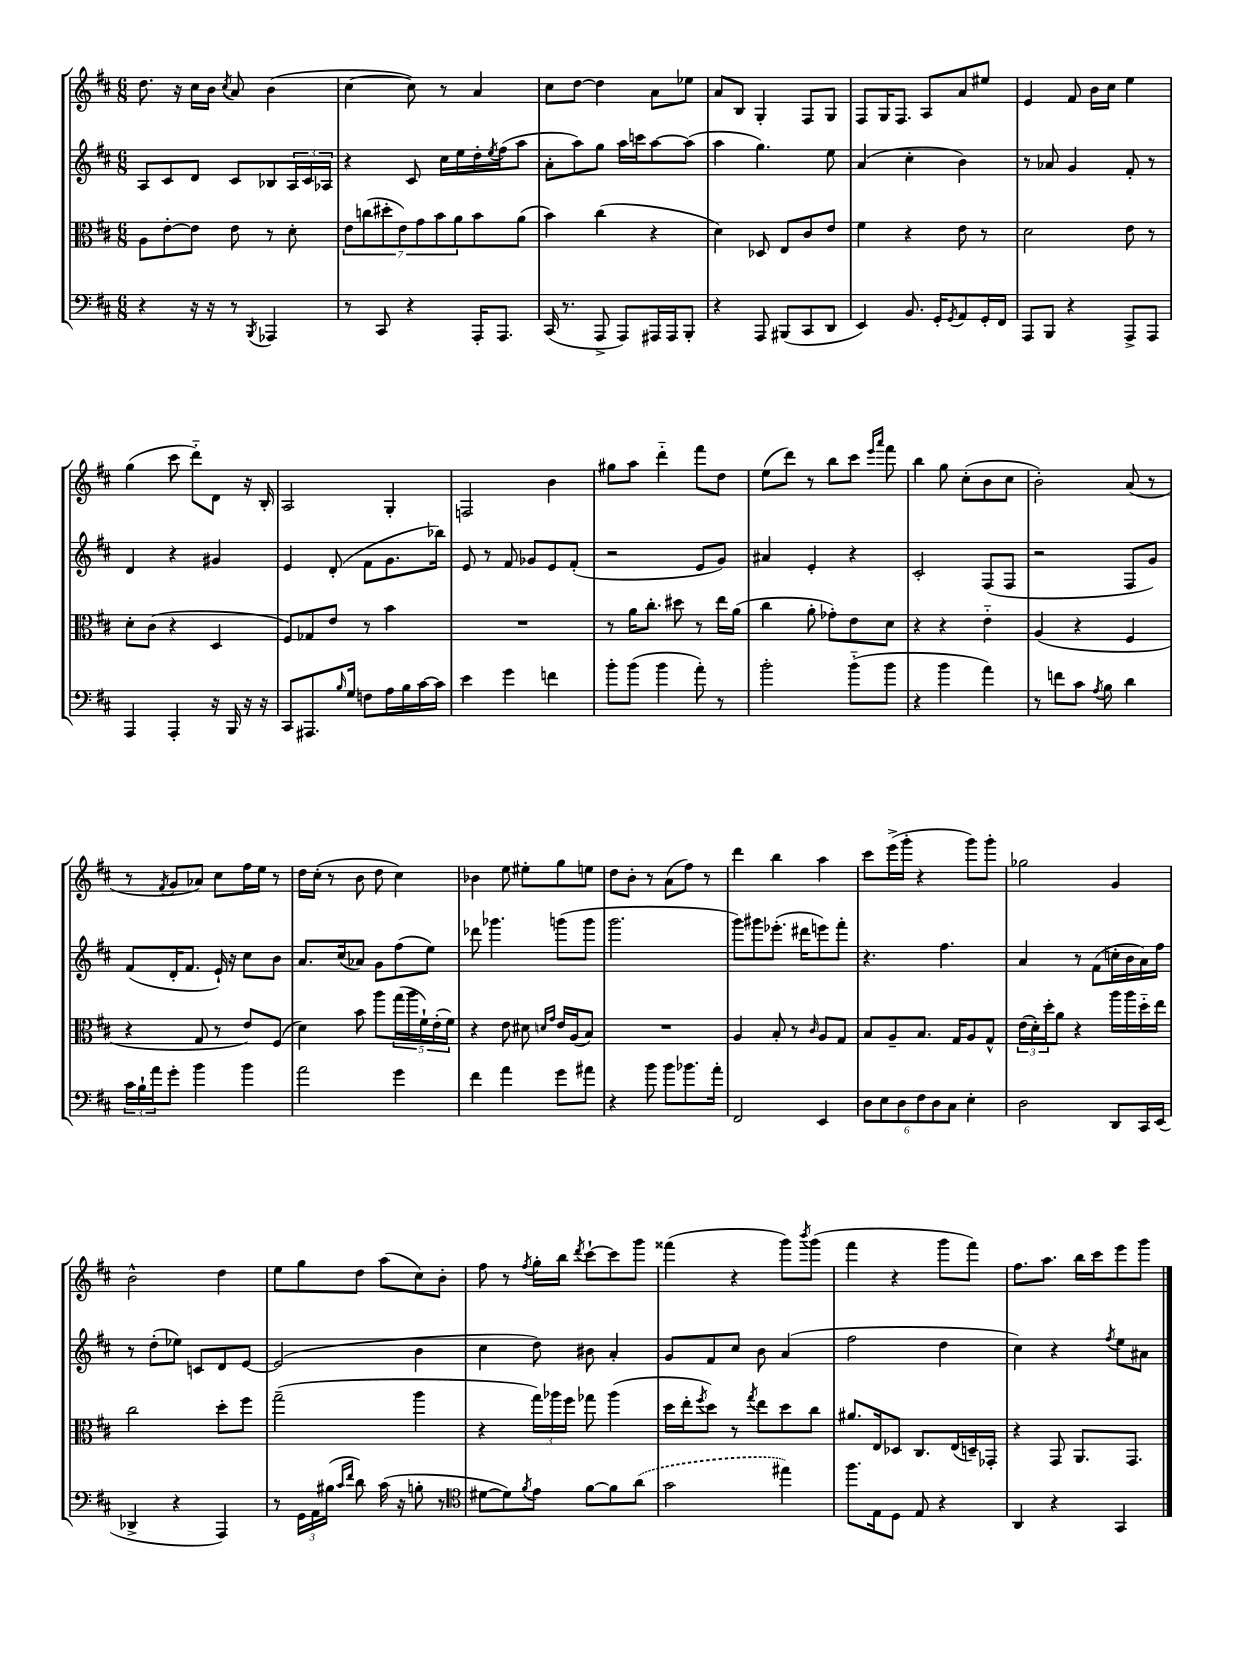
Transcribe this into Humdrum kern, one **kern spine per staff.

**kern	**kern	**kern	**kern
*staff4	*staff3	*staff2	*staff1
*clefF4	*clefC3	*clefG2	*clefG2
*k[f#c#]	*k[f#c#]	*k[f#c#]	*k[f#c#]
*M6/8	*M6/8	*M6/8	*M6/8
4r	8A\L	8A/L	8.dd\
.	[8e'\	8c#/	.
.	.	.	16r
16r	8e\]J	8d/J	16cc#\LL
16r	.	.	16b\JJ
.	.	.	8qcc#/
8r	8e\	8c#/L	8a/
8qBBB/	.	.	.
4AAA-/	8r	8B-/	(4b\
.	8d'\	24A/L	.
.	.	24c#/	.
.	.	24A-/JJ	.
=	=	=	=
8r	14e\L	4r	[4cc#\
.	(14cc\	.	.
8CC#/	.	.	.
.	14dd#'\	.	.
.	14e\)	.	.
4r	.	8c#/	8cc#\])
.	14g\	.	.
.	14b\	.	.
.	.	16cc#\LL	8r
.	14a\	.	.
.	.	16ee\	.
16AAA'/LK	8b\	16dd'\	4a/
.	.	8qee/	.
8.AAA/J	.	(16ff#\J	.
.	(8a\J	8aa\J	.
=	=	=	=
(16CC#/	4b\)	8a'\L	8cc#\L
8.r	.	.	.
.	.	8aa\)	[8dd\J
8AAA^/	(4cc#\	8gg\J	4dd\]
8AAA/L)	.	16aa\LL	.
.	.	16ccc\J	.
16AAA#/L	4r	[8aa\	8a\L
16AAA#/J	.	.	.
8BBB'/J	.	(8aa\]J	8ee-\J
=	=	=	=
4r	4d\)	4aa\	8a/L
.	.	.	8B/J
8AAA/	8D-/	4.gg\)	4G'/
(8BBB#/L	8E/L	.	.
8CC#/	8c#/	.	8F#/L
8DD/J	8e/J	8ee\	8G/J
=	=	=	=
4EE/)	4f#\	(4a/	8F#/L
.	.	.	16G/K
.	.	.	8.F#/J
8.BB/	4r	4cc#'\	.
.	.	.	8A/L
16GG'/LK	.	.	.
8qGG/	.	.	.
8AA/	8e\	4b\)	8a/
16GG'/L	8r	.	8ee#/J
16FF#/JJ	.	.	.
=	=	=	=
8AAA/L	2d\	8r	4e/
8BBB/J	.	8a-/	.
4r	.	4g/	8f#/
.	.	.	16b\LL
.	.	.	16cc#\JJ
8AAA^/L	8e\	8f#'/	4ee\
8AAA/J	8r	8r	.
=	=	=	=
4AAA/	8d'\L	4d/	(4gg\
.	(8c#\J	.	.
4AAA'/	4r	4r	8ccc#\
.	.	.	8ddd'~\L)
16r	4D/	4g#/	8d\J
16BBB/	.	.	.
16r	.	.	16r
16r	.	.	16B'/
=	=	=	=
8CC#/L	8F#/L)	4e/	2A/
8.AAA#/	8G-/	.	.
.	8e/J	(8d'/	.
16qqB/	.	.	.
16G/Jk	.	.	.
8F\L	8r	8f#\L	.
16A\L	4b\	8.g\	4G'/
16B\	.	.	.
[16c#\	.	.	.
16c#\]JJ	.	16bb-\Jk)	.
=	=	=	=
4e\	2.r	8e/	2F/
.	.	8r	.
4g\	.	8f#/	.
.	.	8g-/L	.
4f\	.	8e/	4b\
.	.	(8f#'/J	.
=	=	=	=
8b'\L	8r	2r	8gg#\L
(8b\J	16a\LK	.	8aa\J
.	8.cc#'\J	.	.
4b\	.	.	4ddd'~\
.	8dd#\	.	.
8a'\)	8r	8e/L	8fff#\L
8r	16ee\LL	8g/J)	8dd\J
.	(16a\JJ	.	.
=	=	=	=
2b'\	4cc#\	4a#/	(8ee\L
.	.	.	8ddd\J)
.	8a'\	4e'/	8r
.	8g-'\L)	.	8bb\L
(8b'~\L	8e\	4r	8ccc#\J
.	.	.	16qqeee/LL
.	.	.	16qqaaa/JJ
8b\J	8d\J	.	8fff#\
=	=	=	=
4r	4r	2c#'/	4bb\
4b\	4r	.	8gg\
.	.	.	(8cc#'\L
4a\)	4e'~\	(8F#/L	8b\
.	.	8F#/J	8cc#\J
=	=	=	=
8r	(4A/	2r	2b'\)
8f\L	.	.	.
8c#\J	4r	.	.
8qA/	.	.	.
8B\	.	.	.
4d\	4F#/	8F#/L	(8a/
.	.	8g/J)	8r
=	=	=	=
24c#\LL	4r	(8f#/L	8r
24B`\	.	.	.
24a\J	.	.	.
.	.	.	8qf#/
8g'\J	.	16d'/K	8g/L
.	.	8.f#/J	.
4b\	8G/	.	8a-/J)
.	8r	16e`/)	8cc#\L
.	.	16r	.
4b\	8e/L)	8cc#\L	16ff#\L
.	.	.	16ee\JJ
.	(8F#/J	8b\J	8r
=	=	=	=
2a\	4d\)	8.a/L	16dd\LL
.	.	.	(16cc#'\JJ
.	.	.	8r
.	.	(16cc#/k	.
.	8b\	8a-/J)	8b\
.	8aa\L	8g\L	8dd\
4g\	(20gg\L	(8ff#\	4cc#\)
.	20aa\	.	.
.	20f#`\)	.	.
.	.	8ee\J)	.
.	(20e'\	.	.
.	20f#\JJ)	.	.
=	=	=	=
4f#\	4r	8ddd-\	4b-\
.	.	4.ggg-\	.
4a\	8e\	.	8ee\
.	8d#\	.	8ee#'\L
.	16qqd/LL	.	.
.	16qqg/JJ	.	.
8g\L	16e/LL	(8ggg\L	8gg\
.	(16A/J	.	.
8a#\J	8B/J)	8ggg\J	8ee\J
=	=	=	=
4r	2.r	2.ggg\	8dd\L
.	.	.	8b'\J
8b\	.	.	8r
8b\L	.	.	(8a\L
8.b-\	.	.	8ff#\J)
.	.	.	8r
16a'\Jk	.	.	.
=	=	=	=
2FF#/	4A/	8ggg\L)	4ddd\
.	.	8ggg#\	.
.	8B'/	(8.eee-'\J	4bb\
.	8r	.	.
.	.	16ddd#\LK	.
.	16qqc#/	.	.
4EE/	8A/L	8eee\)	4aa\
.	8G/J	8fff#'\J	.
=	=	=	=
12D\L	8B/L	4.r	8ccc#\L
12E\	.	.	.
.	8A~/	.	(16eee^\L
12D\	.	.	.
.	.	.	16ggg'\JJ
12F#\	8.B/J	.	4r
12D\	.	.	.
.	.	4.ff#\	.
12C#\J	.	.	.
.	16G/LK	.	.
4E'\	8A/	.	8ggg\L)
.	8G^^/J	.	8ggg'\J
=	=	=	=
2D\	(24e\LL	4a/	2gg-\
.	24d'\)	.	.
.	24dd'\J	.	.
.	8a\J	.	.
.	4r	8r	.
.	.	(8f#\L	.
8DD/L	16aa\LL	16cc'\L	4g/
.	16aa\	16b\	.
16CC#/L	16dd'~\	16a\)	.
(16EE/JJ	16ee\JJ	16ff#\JJ	.
=	=	=	=
4DD-^/	2cc#\	8r	2b^^\
.	.	(8dd'\L	.
4r	.	8ee-\J)	.
.	.	8c/L	.
4AAA/)	8dd'\L	8d/	4dd\
.	8ff#\J	[8e/J	.
=	=	=	=
8r	(2gg~\	(2e/]	8ee\L
24GG\LL	.	.	8gg\
24AA\	.	.	.
(24B#\JJ	.	.	.
16qqc#/LL	.	.	.
16qqf#/JJ	.	.	.
8d\)	.	.	8dd\J
(16c#\	.	.	(8aa\L
16r	.	.	.
8B'\	4aa\	4b\	8cc#\)
8r	.	.	8b'\J
=	=	=	=
*clefC4	*	*	*
[8d#\L	4r	4cc#\	8ff#\
8d#\])	.	.	8r
8qf#/	.	.	8qff#/
8e\J	24gg\LL)	8dd\)	16gg'\LL
.	24aa-\	.	.
.	.	.	16bb\JJ
.	24ff#\JJ	.	.
.	.	.	8qddd/
[8f#\L	8gg-\	8b#\	[8ccc#`\L
8f#\]	(4aa-\	4a'/	8ccc#\]
(8a\J	.	.	8ggg\J
=	=	=	=
2g\	16dd\LL	8g/L	(4fff##\
.	16ee'\J	.	.
.	8qff#/	.	.
.	8dd\J)	8f#/	.
.	8r	8cc#/J	4r
.	8qgg/	.	.
.	8ee\L	8b\	.
4ee#\)	8dd\	(4a/	8ggg\L)
.	.	.	8qbbb/
.	8cc#\J	.	(8ggg\J
=	=	=	=
8.ff#\L	8.a#/L	2ff#\	4fff#\
16E\k	16E/k	.	.
8D\J	8D-/J	.	4r
8E/	8.C#/L	.	.
4r	.	4dd\	8ggg\L
.	(16E/L	.	.
.	16D~/)	.	8fff#\J)
.	16GG-'/JJ	.	.
=	=	=	=
4AA/	4r	4cc#\)	8.ff#\L
.	.	.	8.aa\J
4r	8GG/	4r	.
.	8.AA/L	.	16bb\LL
.	.	.	16ccc#\J
.	.	8qff#/	.
4GG/	.	8ee\L	8eee\
.	8.GG/J	.	.
.	.	8a#\J	8ggg\J
==	==	==	==
*-	*-	*-	*-
